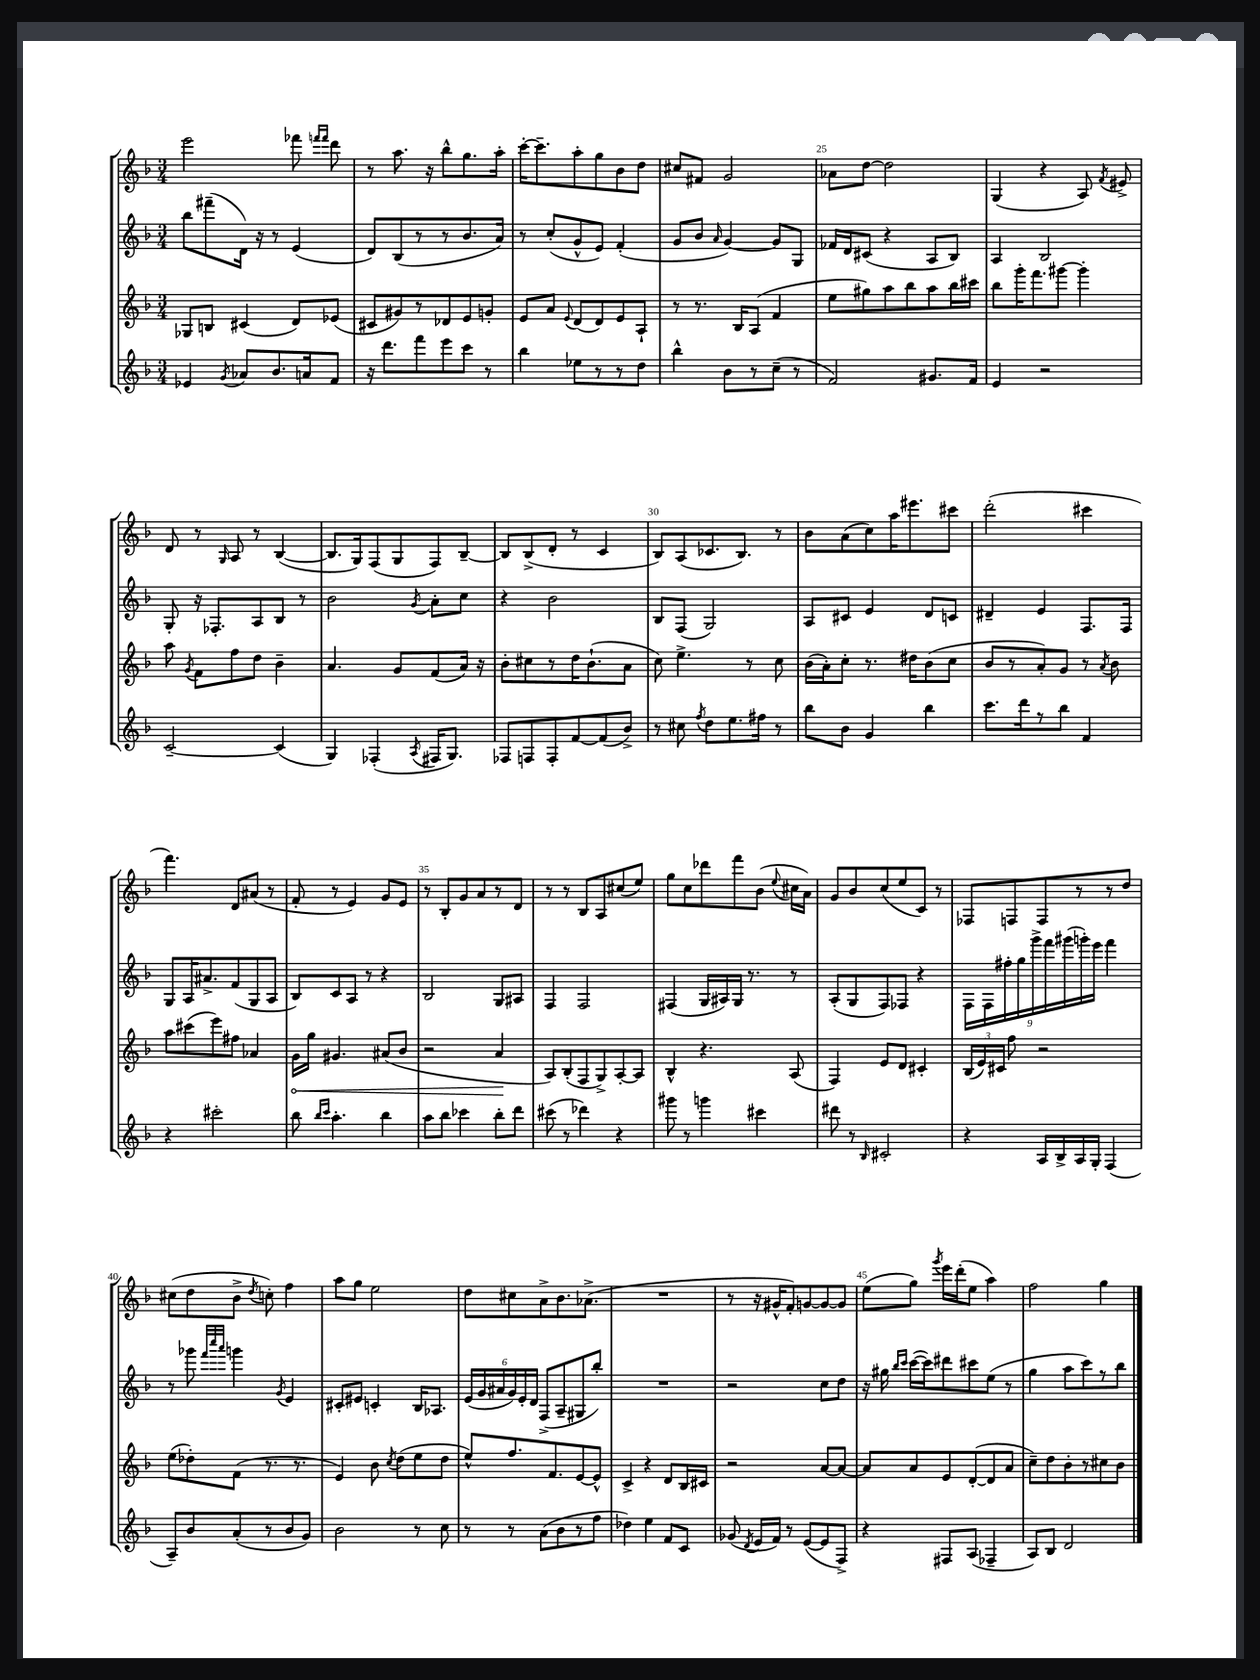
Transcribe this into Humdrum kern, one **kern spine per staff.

**kern	**kern	**dynam	**kern	**kern
*part4	*part3	*part3	*part2	*part1
*staff4	*staff3	*staff3	*staff2	*staff1
*clefG2	*clefG2	*	*clefG2	*clefG2
*k[b-]	*k[b-]	*	*k[b-]	*k[b-]
*M3/4	*M3/4	*	*M3/4	*M3/4
=21	=21	=21	=21	=21
4e-X/	8G-X/L	.	8bb-\L	2eee\
.	8Bn/J	.	(8fff#X~\	.
8qg/	.	.	.	.
8a-X/L	(4c#X/	.	16d\Jk)	.
.	.	.	16r	.
8.b-/	.	.	8r	.
.	8d/L)	.	(4e/	8fff-X\
16an/k	.	.	.	.
.	.	.	.	16qqfffn/LL
.	.	.	.	16qqfff/JJ
8f/J	(8e-X/J	.	.	8ddd\
=22	=22	=22	=22	=22
16r	8c#X/L	.	8d/L)	8r
8.ddd\L	.	.	.	.
.	8g#X/)	.	(8B-/	8.aa\
8fff\	8r	.	8r	.
.	.	.	.	16r
8eee\	8d-X/	.	8r	8bb-^^\L
8ccc\J	8e/	.	8.b-/	8.gg\
8r	8gn'/J	.	.	.
.	.	.	16a/Jk)	16aa'\Jk
=23	=23	=23	=23	=23
4bb-\	8e/L	.	8r	[16ccc'\KL
.	.	.	.	8.ccc~\]
.	8a/J	.	(8cc'/L	.
.	8qqe/	.	.	.
8ee-X\L	(8d/L	.	8g^^/	8aa'\
8r	8d/)	.	8e/J)	8gg\
8r	8e/	.	(4f'/	8b-\
8dd\J	8A`/J	.	.	8dd\J
=24	=24	=24	=24	=24
4bb-^^\	8r	.	8g/L	8cc#X/L
.	8.r	.	8b-/J	8f#X/J
.	.	.	16qqa/	.
8b-\L	.	.	[4g/)	2g/
.	16B-/KL	.	.	.
8r	(8A/J	.	.	.
(8cc~\J	4f/	.	8g/L]	.
8r	.	.	8G/J	.
=25	=25	=25	=25	=25
2f/)	8ee\L	.	16f-X/LL	8a-X\L
.	.	.	16d/J	.
.	8gg#X\)	.	(8c#X/J	[8dd\J
.	8aa\	.	4r	2dd\]
.	8bb-\	.	.	.
8.g#X/L	8aa\	.	8A/L	.
.	16bb-\L	.	8B-/J)	.
16f/Jk	16ccc#X\JJ	.	.	.
=26	=26	=26	=26	=26
4e/	8bb-\L	.	4A/	(4G/
.	16ggg'\K	.	.	.
.	8.fff\	.	.	.
2r	.	.	2B-/	4r
.	[8ggg#X\J	.	.	.
.	4ggg#'\]	.	.	8A/)
.	.	.	.	8qf/
.	.	.	.	8e#X^/
!!LO:LB:g=z
=27	=27	=27	=27	=27
[2c~/	8aa\	.	8G'/	8d/
.	8qg/	.	.	.
.	8f\L	.	16r	8r
.	.	.	8.F-X'/L	.
.	.	.	.	16qqG/
.	8ff\	.	.	8A/
.	8dd\J	.	8A/	8r
(4c/]	4b-~\	.	8B-/J	([4B-/
.	.	.	8r	.
=28	=28	=28	=28	=28
4G/)	4.a/	.	2b-\	8.B-/L]
.	.	.	.	16G/k)
(4F-X'/	.	.	.	(8F/
.	8g/L	.	.	8G/
8qA/	.	.	8qg/	.
16F#X/KL	(8f/	.	8a'\L	8F/)
8.G/J)	.	.	.	.
.	16a/Jk)	.	8cc\J	[8B-~/J
.	16r	.	.	.
=29	=29	=29	=29	=29
8F-X/L	8b-'\L	.	4r	8B-/L]
8Fn/	8cc#X\	.	.	(8B-^/
8F'/	8r	.	2b-\	8d'/J
[8f/	16dd\K	.	.	8r
.	(8.b-`\	.	.	.
(8f/]	.	.	.	4c/
8b-^/J)	8a\J	.	.	.
=30	=30	=30	=30	=30
8r	8cc\)	.	8B-/L	8B-/L)
8cc#X\	4.ee^\	.	(8F/J	(8A/
8qff/	.	.	.	.
8dd\L	.	.	2G/)	8.c-X/
8.ee\	.	.	.	.
.	.	.	.	8.B-/J)
.	8r	.	.	.
16ff#X\Jk	.	.	.	.
8r	8cc\	.	.	8r
=31	=31	=31	=31	=31
8bb-\L	(16b-\LL	.	8A/L	8b-\L
.	16a'\J)	.	.	.
8b-\J	8cc'\J	.	8c#X/J	(8a\
4g/	8.r	.	4e/	8cc\)
.	.	.	.	16aa\K
.	16dd#X\KL	.	.	8.eee#X\
4bb-\	(8b-\	.	8d/L	.
.	8cc\J	.	8cn/J	8ccc#X\J
=32	=32	=32	=32	=32
8.ccc\L	8b-/L	.	4d#X~/	(2ddd'\
.	8r	.	.	.
16ddd\k	.	.	.	.
8r	8a'/)	.	4e/	.
8bb-\J	8g/J	.	.	.
4f/	8r	.	8.F/L	4ccc#X\
.	8qa/	.	.	.
.	8b-\	.	.	.
.	.	.	16F/Jk	.
!!LO:LB:g=z
=33	=33	=33	=33	=33
4r	8aa\L	.	8G/L	4.fff\)
.	(8ccc#X\	.	16A/K	.
.	.	.	8.a#X^/	.
2ccc#X'\	8eee\)	.	.	.
.	8ff#X\J	.	(8f/	8d/L
.	4a-X/	.	8G/	(8a#X/J
.	.	.	8A/J	8r
=34	=34	=34	=34	=34
!	!	!LO:HP:b	!	!
8bb-\	16g\LL	<	8B-/L)	8f'/
.	16gg\JJ	.	.	.
16qqbb-/LL	.	.	.	.
16qqccc/JJ	.	.	.	.
4.aa'\	4.g#X/	.	8c/	8r
.	.	.	8A/J	4e/)
.	.	.	8r	.
4bb-\	(8a#X/L	.	4r	8g/L
.	8b-/J	.	.	8e/J
=35	=35	=35	=35	=35
8aa\L	2r	.	2B-/	8r
8bb-\J	.	.	.	8B-'/L
4ccc-X\	.	.	.	8g/
.	.	.	.	8a/
8bb-'\L	4a/	.	8G/L	8r
8ddd\J	.	.	8A#X/J	8d/J
.	.	[	.	.
=36	=36	=36	=36	=36
(8ccc#X\	8A/L)	.	4F/	8r
8r	(8B-'/	.	.	8r
4ddd-X\)	8F/	.	2F/	8B-/L
.	8G^/)	.	.	8A/
4r	[8A'/	.	.	(8cc#X/
.	8A/J]	.	.	8ee/J)
=37	=37	=37	=37	=37
8ggg#X\	4B-^^/	.	(4F#X/	8gg\L
8r	.	.	.	8cc\
4gggn\	4.r	.	16G/LL	8ddd-X\
.	.	.	16A#X/)	.
.	.	.	16G/JJ	8fff\
.	.	.	8.r	.
4ccc#X\	.	.	.	(8b-\J
.	.	.	.	8qqee/
.	(8A/	.	8r	16cc#X\LL
.	.	.	.	16a\JJ)
=38	=38	=38	=38	=38
8ddd#X\	4F/)	.	(8A'/L	8g/L
8r	.	.	8G/	8b-/
16qqB-/	.	.	.	.
2c#X'/	8e/L	.	8F/)	(8cc/
.	8d/J	.	8F-X/J	8ee/
.	4c#X'/	.	4r	8c/J)
.	.	.	.	8r
=39	=39	=39	=39	=39
4r	(24B-/LL	.	18F\LL	8F-X/L
.	24e/)	.	.	.
.	.	.	18F\	.
.	24c#X/JJ	.	.	.
.	.	.	18ff#X'\	.
.	8ff\	.	.	8Fn/
.	.	.	18gg\	.
.	.	.	18ggg^\	.
16A/LL	2r	.	.	8F/
.	.	.	18fff\	.
16B-^/	.	.	.	.
.	.	.	(18ggg#X\	.
16A/	.	.	.	8r
.	.	.	18gggn'\)	.
16G'/JJ	.	.	.	.
.	.	.	18eee\JJ	.
(4F/	.	.	4fff\	8r
.	.	.	.	8dd/J
!!LO:LB:g=z
=40	=40	=40	=40	=40
8A~/L)	(8ee\L	.	8r	(8cc#X\L
8b-/	8dd-X'\)	.	8ggg-X\	8dd\
.	.	.	32qqfff/LLL	.
.	.	.	32qqcccc/	.
.	.	.	32qqaaa/JJJ	.
(8a'/	(8f\J	.	4gggn\	8b-^\J
.	.	.	.	8qdd/
8r	8.r	.	.	8ccn'\)
.	.	.	8qg/	.
8b-/	.	.	4e/	4ff\
.	8.r	.	.	.
8g/J)	.	.	.	.
=41	=41	=41	=41	=41
2b-\	4e/)	.	8c#X'/L	8aa\L
.	.	.	8e#X/J	8gg\J
.	8b-\	.	4cn'/	2ee\
.	8qcc/	.	.	.
.	(8dd\L	.	.	.
8r	8ee\	.	16B-/KL	.
.	.	.	8.A-X/J	.
8cc\	8dd\J	.	.	.
=42	=42	=42	=42	=42
8r	8ee^^/L)	.	(24e/LL	8dd\L
.	.	.	24g/	.
.	.	.	24a#X/	.
8r	8.ff/	.	24g/)	8cc#X\
.	.	.	24e'/	.
.	.	.	24d/JJ	.
(8a\L	.	.	(8F^/L	8a^\
.	8.f/	.	.	.
8b-\	.	.	8A~/	8.b-\
8r	[8e/	.	8G#X/	.
.	.	.	.	(8.a-X^\J
8ff\J	8e^^/J]	.	8bb-'/J)	.
=43	=43	=43	=43	=43
4dd-X\)	4c^/	.	2.r	2.r
4ee\	4r	.	.	.
8f/L	8d/L	.	.	.
8c/J	16B-/L	.	.	.
.	16c#X/JJ	.	.	.
=44	=44	=44	=44	=44
(8g-X/	2r	.	2r	8r
8qd/	.	.	.	.
16e/LL	.	.	.	16r
16f/JJ)	.	.	.	16g#X^^/KL
8r	.	.	.	8f'/)
([8e/L	.	.	.	[8gn/
8e/]	[8a/L	.	8cc\L	8g/_
8F^/J)	8a/J_	.	8dd\J	8g/J]
=45	=45	=45	=45	=45
4r	8a/L]	.	16r	(8ee\L
.	.	.	16gg#X\	.
.	.	.	16qqbb-/LL	.
.	.	.	16qqccc/JJ	.
.	8a/	.	([16ccc\LL	8gg\J)
.	.	.	16ccc\J])	.
.	.	.	.	8qggg/
8F#X/L	8e/	.	8ddd#X\	16eee\LL
.	.	.	.	(16ddd'\J
(8A/J	([8d'/	.	8ccc#X\	8ee\J
4F-X~/	8d/]	.	(8ee\J	4aa\)
.	8a/J	.	8r	.
=46	=46	=46	=46	=46
8A/L)	8cc~\L)	.	4gg\	2ff\
8B-/J	8dd\	.	.	.
2d/	8b-'\	.	8aa\L	.
.	8r	.	8ccc\)	.
.	8cc#X\	.	8r	4gg\
.	8b-\J	.	8bb-\J	.
==	==	==	==	==
*-	*-	*-	*-	*-
